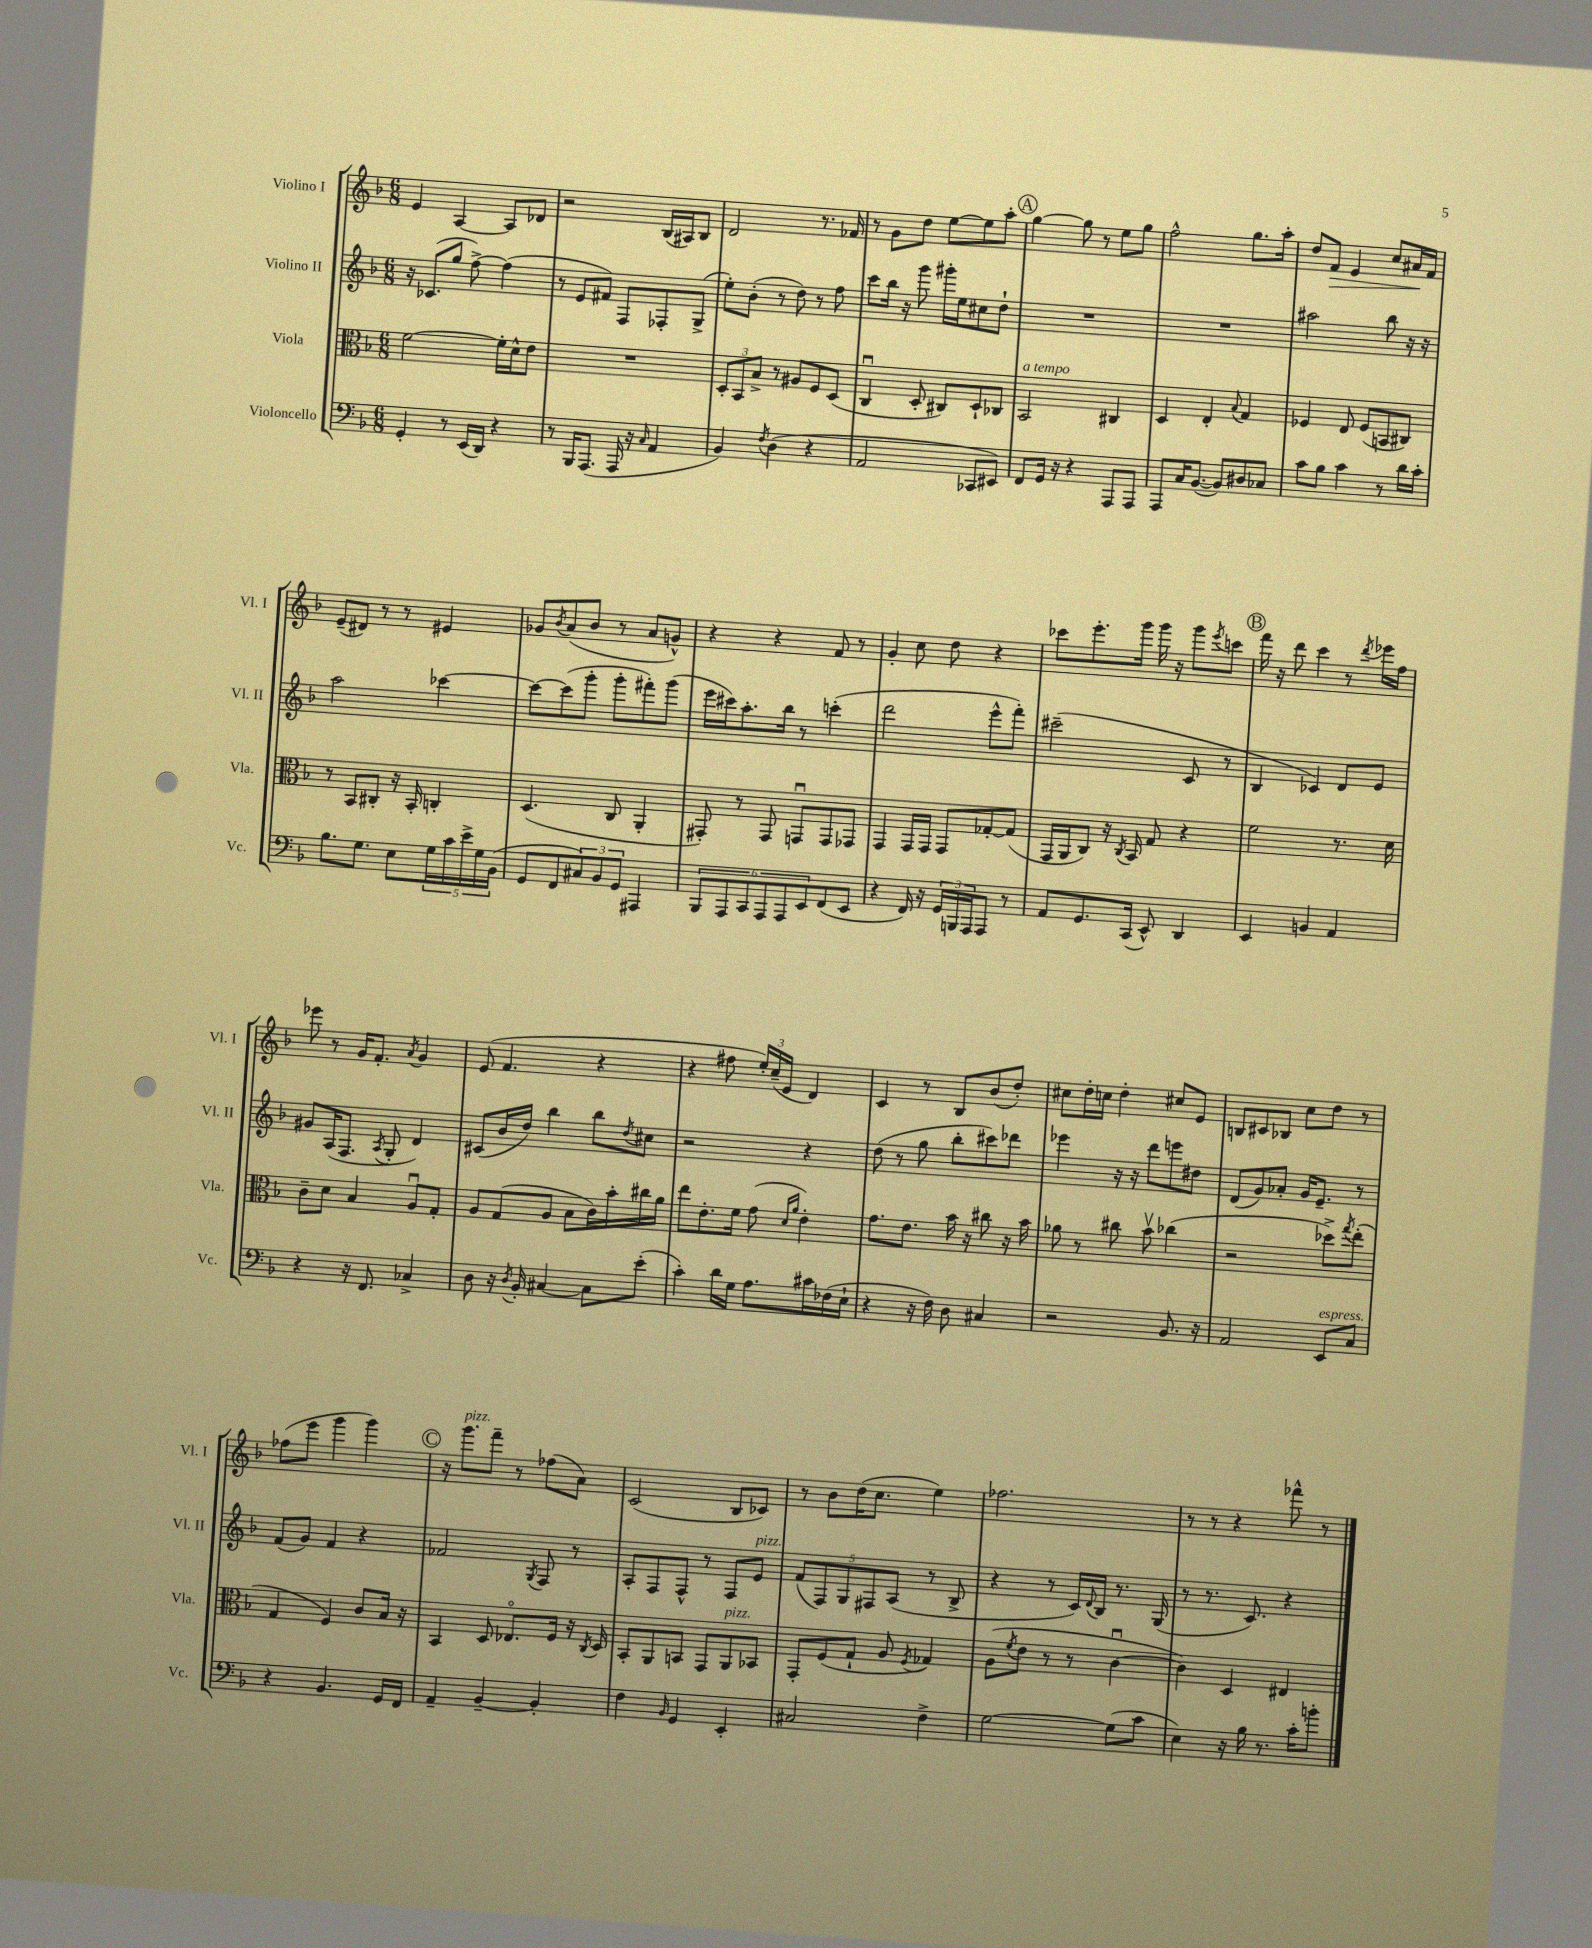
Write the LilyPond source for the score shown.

<<
\new StaffGroup <<
\new Staff = "s0" \with { instrumentName = "Violino I" shortInstrumentName = "Vl. I" } {
    \clef treble \key f \major \numericTimeSignature \time 6/8
    e'4 a4~ a8 des'8 |
    r2 bes16( ais16) bes8 |
    d'2 r8. fes'16 |
    r8 g'8 d''8 e''8~ e''8 a''8-. |
    \mark \markup { \circle "A" } g''4~ g''8 r8 e''8 g''8 |
    f''2-^ g''8. a''16-. |
    d''8 f'8\> e'4 c''8 ais'16\! f'16 |
    e'8--( dis'8) r8 r8 eis'4 |
    ges'8 \acciaccatura { bes'8 } a'8( bes'8 r8 a'8 g'8-^) |
    r4 r4 f'8 r8 |
    g'4-. c''8 d''8 r4 |
    ces'''8 e'''8.-. g'''16 g'''16 r16 g'''8 \acciaccatura { e'''8 } c'''8 |
    \mark \markup { \circle "B" } f'''16 r16 d'''8 c'''4 r8 \acciaccatura { d'''8 } ees'''16 f''16 |
    ees'''8 r8 g'16 f'8.-. \acciaccatura { a'8 } g'4 |
    e'8( f'4. r4 |
    r4 fis''8 \tuplet 3/2 { e''16-.) c''16--( e'16 } d'4) |
    c'4 r8 bes8 bes'8( d''8-.) |
    cis''8 d''16-. c''16 d''4-. cis''8 e'8 |
    b8 cis'8 bes8 c''8 d''8 r8 |
    fes''8( e'''8 g'''4 g'''4) |
    \mark \markup { \circle "C" } r16 g'''8.^\markup { \italic "pizz." } f'''8-- r8 fes''8( a'8) |
    c'2( bes8 ces'8) |
    r8 bes'8 d''16( c''8. e''4) |
    fes''2. |
    r8 r8 r4 fes'''8-^ r8 \bar "|." |
}
\new Staff = "s1" \with { instrumentName = "Violino II" shortInstrumentName = "Vl. II" } {
    \clef treble \key f \major \numericTimeSignature \time 6/8
    r16 ces'8.( g''8 f''8~->) f''4( |
    r8 e'8 fis'8) f8 fes8-. g8->( |
    e''8-.) bes'8-.( r8 d''8) r8 f''8 |
    c'''8 bes''16 r16 g'''8 gis'''16-. e''16 cis''8 d''8-! |
    \mark \markup { \circle "A" } R2. |
    R2. |
    ais''2 bes''8 r16 r16 |
    a''2 ces'''4~ |
    ces'''8~ ces'''8( g'''8-. g'''8-. fis'''8-.) g'''8( |
    e'''16 cis'''16) a''8.-. bes''16 r8 c'''4-.( |
    d'''2 e'''8-^ f'''8-.) |
    cis'''2--( c'8 r8 |
    \mark \markup { \circle "B" } bes4 ces'4) d'8 e'8 |
    gis'8 a16( f8. \acciaccatura { a8 } g8-. d'4) |
    cis'8( bes'16 d''16) bes''4 bes''8 \acciaccatura { d''8 } cis''8 |
    r2 r4 |
    d''8( r8 g''8 bes''8-. cis'''8) des'''8 |
    ees'''4 r16 r16 d'''8 e'''8 dis''8 |
    d'8( g'8) aes'8-. g'16 e'8.-- r8 |
    f'8( g'8) f'4 r4 |
    \mark \markup { \circle "C" } fes'2 \acciaccatura { g8 } f8 r8 |
    a8-. f8 f8-^ r8 f8 e'8^\markup { \italic "pizz." } |
    \tuplet 5/4 { f'8( f8) g8 fis8 a8( } r8 bes8-> |
    r4 r8 c'16) \appoggiatura { d'8 } bes16 r8. g16( |
    r8 r8. c'8.) r4 \bar "|." |
}
\new Staff = "s2" \with { instrumentName = "Viola" shortInstrumentName = "Vla." } {
    \clef alto \key f \major \numericTimeSignature \time 6/8
    f'2~ f'16-. d'16-^ e'8 |
    R2. |
    \tuplet 3/2 { d8-. bes,8 bes8-> } r8 ais8 f8 d8( |
    c4\downbow d8-. cis8) d8-! ces8 |
    \mark \markup { \circle "A" } bes,2^\markup { \italic "a tempo" } cis4 |
    d4 e4-. \appoggiatura { bes8 } g4 |
    fes4 e8 fes8( b,8 cis8) |
    r8 bes,8 cis8-. r16 bes,16-. c4-. |
    d4.( c8 a,4-. |
    gis,8-.) r8 gis,8 g,8\downbow g,8 ges,8 |
    g,4 g,16 g,16 g,8 ges8~-. ges8( |
    g,16 a,16 c8) r16 \acciaccatura { c8 } bes,16 g8 r4 |
    \mark \markup { \circle "B" } f'2 r8. d'16 |
    c'8-- d'8 bes4 a8\downbow g8-. |
    a8 g8( a8 bes8 c'16) bes'16-. cis''16 a'16 |
    e''8 e'8.-. f'16 g'8( \grace { d'16 a'16 } e'4-.) |
    g'8. e'8. bes'16 r16 cis''8 r16 bes'16 |
    aes'8 r8 cis''8 bes'8\upbow ces''4( |
    r2 des''8->) \acciaccatura { g''8 } e''8-.( |
    g4 f4) c'8 bes16 r16 |
    \mark \markup { \circle "C" } bes,4 d8 ees8.\flageolet f16 r16 \acciaccatura { c8 } d16 |
    bes,8-. a,8 b,8 g,8 a,8^\markup { \italic "pizz." } bes,8 |
    g,8-. f8( g8-! a8 \acciaccatura { f8 } ges4) |
    a8( \acciaccatura { f'8 } e'8 r8 r8 c'4~\downbow |
    c'4) d4 eis4 \bar "|." |
}
\new Staff = "s3" \with { instrumentName = "Violoncello" shortInstrumentName = "Vc." } {
    \clef bass \key f \major \numericTimeSignature \time 6/8
    g,4-. r8 e,16( d,16) r4 |
    r8 bes,,16 a,,8.( a,,16 r16 \grace { c16 } a,4 |
    bes,4) \acciaccatura { f8 } d4( r4 |
    a,2 ces,8 eis,8) |
    \mark \markup { \circle "A" } f,8 g,16 r16 r4 a,,8 a,,8 |
    a,,8 c16 bes,8.~( bes,8) dis8 ces8 |
    c'8 bes8 c'4 r8 d'16 c'16-. |
    bes8. g8. e8 \tuplet 5/4 { g16 c'16 e'16-> g16 bes,16( } |
    g,8 f,8 \tuplet 3/2 { cis8) bes,8 g,8 } ais,,4 |
    \tuplet 6/4 { bes,,8 a,,8 c,8 a,,8 a,,8 e,8 } f,8( e,8 |
    r4 f,16) r16 \tuplet 3/2 { g,16 b,,16 a,,16 } a,,8 r8 |
    a,8 g,8. c,16( e,8-^) d,4 |
    \mark \markup { \circle "B" } e,4 b,4 a,4 |
    r4 r16 f,8. ces4-> |
    d8 r16 \acciaccatura { d8 } bes,16-. cis4~ cis8 e'8-.( |
    c'4-.) d'16 g16 a8. cis'16 fes16( e16-! |
    r4 r16 f16) d8 cis4 |
    r2 bes,8. r16 |
    a,2 e,8^\markup { \italic "espress." } c8 |
    r4 bes,4. g,16 f,16 |
    \mark \markup { \circle "C" } a,4-- bes,4~-- bes,4-. |
    f4 \grace { bes,16 } g,4 e,4-. |
    cis2 f4-> |
    g2~ g8( c'8 |
    e4) r16 bes16 r8. c'16-. b'8-. \bar "|." |
}
>>
>>
\layout { \context { \Score \remove "Bar_number_engraver" } }
